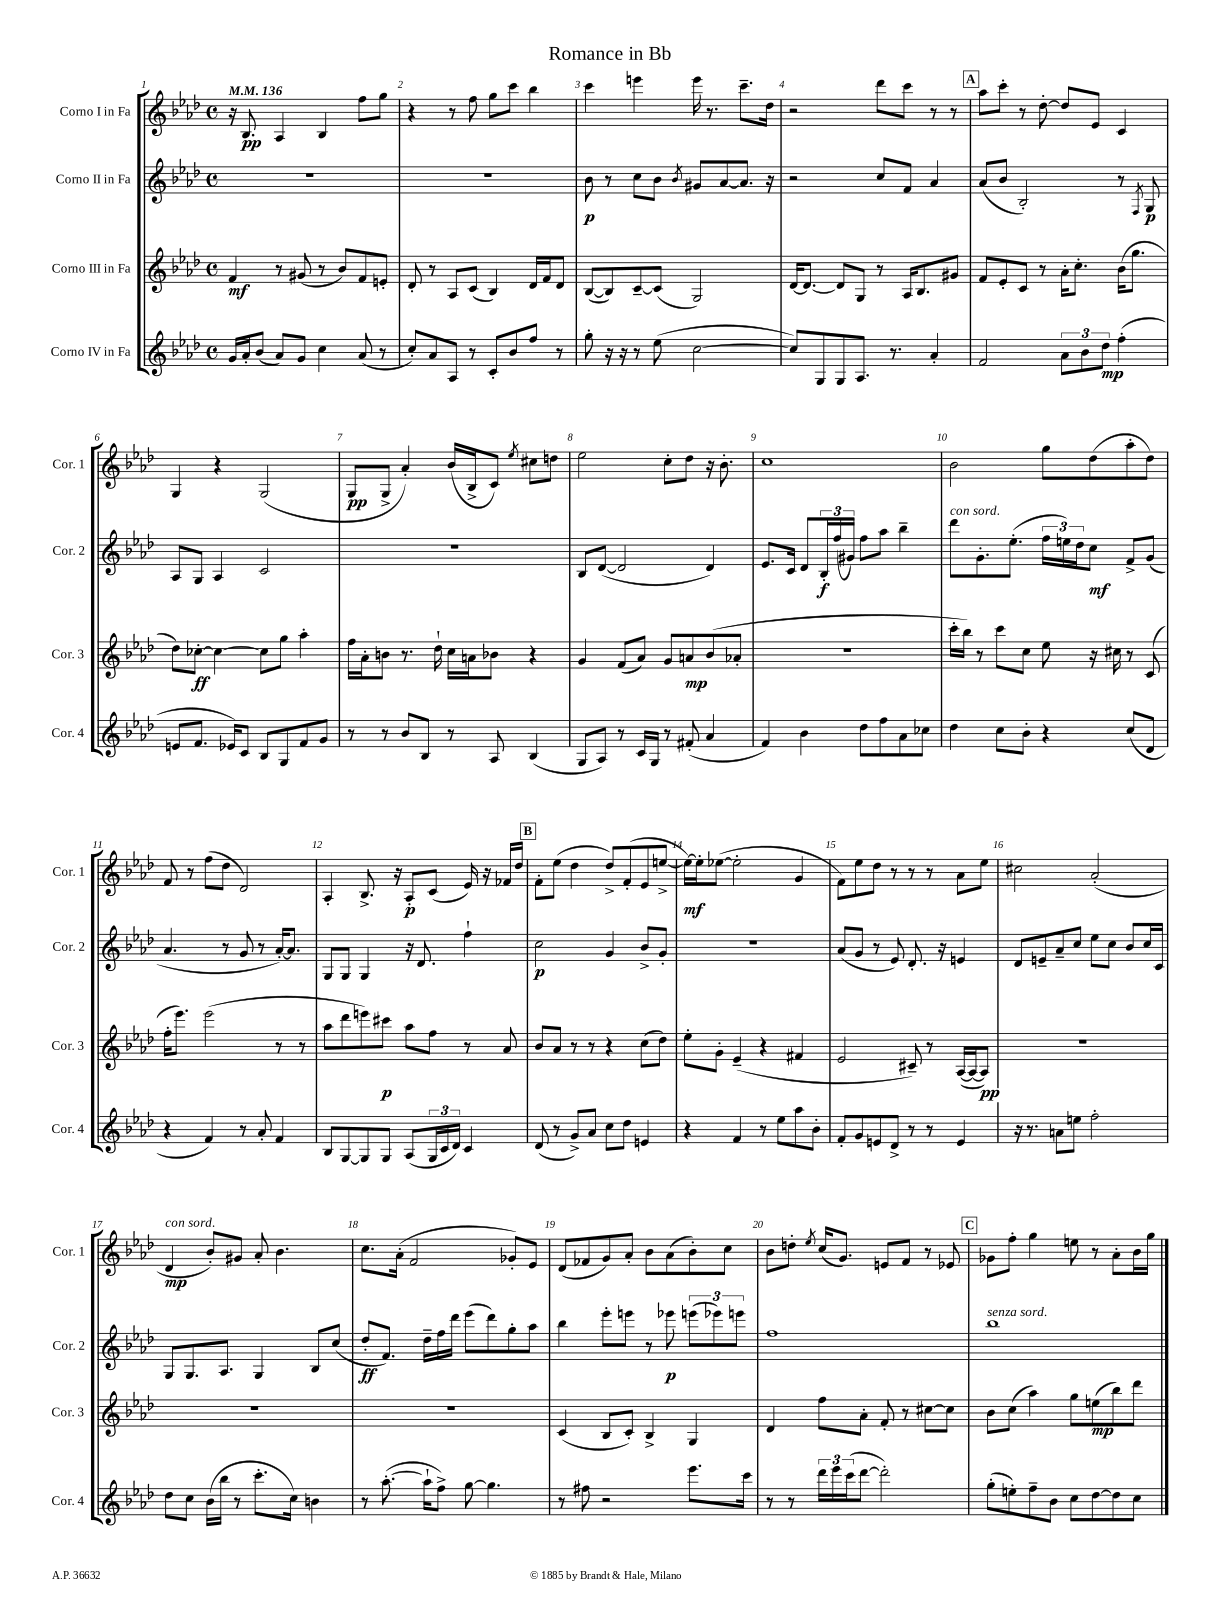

**kern	**dynam	**kern	**dynam	**kern	**dynam	**kern	**dynam
*part4	*part4	*part3	*part3	*part2	*part2	*part1	*part1
*staff4	*staff4	*staff3	*staff3	*staff2	*staff2	*staff1	*staff1
*I"Corno IV in Fa	*	*I"Corno III in Fa	*	*I"Corno II in Fa	*	*I"Corno I in Fa	*
*I'Cor. 4	*	*I'Cor. 3	*	*I'Cor. 2	*	*I'Cor. 1	*
*clefG2	*	*clefG2	*	*clefG2	*	*clefG2	*
*k[b-e-a-d-]	*	*k[b-e-a-d-]	*	*k[b-e-a-d-]	*	*k[b-e-a-d-]	*
*M4/4	*	*M4/4	*	*M4/4	*	*M4/4	*
*met(c)	*	*met(c)	*	*met(c)	*	*met(c)	*
*MM136	*	*MM136	*	*MM136	*	*MM136	*
=1	=1	=1	=1	=1	=1	=1	=1
16g/LL	.	4f/	mf	1r	.	16r	.
16a-'/J	.	.	.	.	.	8.B-/	pp
(8b-/J	.	.	.	.	.	.	.
8a-/L)	.	8r	.	.	.	4A-/	.
8g/J	.	(8g#X/	.	.	.	.	.
4cc\	.	8r	.	.	.	4B-/	.
.	.	8b-/L)	.	.	.	.	.
(8a-/	.	8f/	.	.	.	8ff\L	.
8r	.	8en'/J	.	.	.	8gg\J	.
=2	=2	=2	=2	=2	=2	=2	=2
8cc'/L)	.	8d-'/	.	1r	.	4r	.
8a-/	.	8r	.	.	.	.	.
8A-/J	.	8A-/L	.	.	.	8r	.
8r	.	(8c/J	.	.	.	8ff\	.
8c'/L	.	4B-/)	.	.	.	8gg\L	.
8b-/	.	.	.	.	.	8ccc\J	.
8ff/J	.	16d-/LL	.	.	.	4bb-\	.
.	.	16f/J	.	.	.	.	.
8r	.	8d-/J	.	.	.	.	.
=3	=3	=3	=3	=3	=3	=3	=3
8gg'\	.	([8B-/L	.	8b-\	p	4ccc\	.
16r	.	8B-/])	.	8r	.	.	.
16r	.	.	.	.	.	.	.
8r	.	[8c~/	.	8cc\L	.	4eeen\	.
(8ee-\	.	(8c/J]	.	8b-\J	.	.	.
.	.	.	.	8qb-/	.	.	.
[2cc\	.	2G/)	.	8g#X/L	.	16eee\	.
.	.	.	.	.	.	8.r	.
.	.	.	.	[8a-/	.	.	.
.	.	.	.	8.a-/J]	.	8.ccc~\L	.
.	.	.	.	16r	.	16dd-\Jk	.
=4	=4	=4	=4	=4	=4	=4	=4
8cc/L])	.	[16d-/KL	.	2r	.	2r	.
.	.	8.d-/J_	.	.	.	.	.
8G/	.	.	.	.	.	.	.
8G/	.	8d-/L]	.	.	.	.	.
8.A-/J	.	8G/J	.	.	.	.	.
.	.	8r	.	8cc/L	.	8ddd-\L	.
8.r	.	.	.	.	.	.	.
.	.	16A-/KL	.	8f/J	.	8ccc\J	.
.	.	8.B-/	.	.	.	.	.
4a-'/	.	.	.	4a-/	.	8r	.
.	.	8g#X/J	.	.	.	8r	.
!!LO:REH:place=s1:t=A
=5	=5	=5	=5	=5	=5	=5	=5
2f/	.	8f/L	.	(8a-/L	.	8aa-\L	.
.	.	8e-'/	.	8b-/J	.	8ccc'\J	.
.	.	8c/J	.	2B-'/)	.	8r	.
.	.	8r	.	.	.	[8dd-'\	.
12a-\L	.	16a-'\KL	.	.	.	8dd-/L]	.
.	.	8.cc'\J	.	.	.	.	.
12b-\	.	.	.	.	.	.	.
.	.	.	.	.	.	8e-/J	.
12dd-\J	mp	.	.	.	.	.	.
(4ff'\	.	(16b-\KL	.	8r	.	4c/	.
.	.	8.gg\J	.	.	.	.	.
.	.	.	.	8qF/	.	.	.
.	.	.	.	8G/	p	.	.
!!LO:LB:g=z
=6	=6	=6	=6	=6	=6	=6	=6
8en/L	.	8dd-\L)	.	8A-/L	.	4G/	.
8.f/J	.	[8cc-X'\J	ff	8G/J	.	.	.
.	.	4cc-\_	.	4A-/	.	4r	.
16e-X/KL)	.	.	.	.	.	.	.
8c/J	.	.	.	.	.	.	.
8B-/L	.	8cc-\L]	.	2c/	.	(2G/	.
8G/	.	8gg\J	.	.	.	.	.
8f/	.	4aa-'\	.	.	.	.	.
8g/J	.	.	.	.	.	.	.
=7	=7	=7	=7	=7	=7	=7	=7
8r	.	16ff\LL	.	1r	.	8G/L	pp
.	.	16a-'\J	.	.	.	.	.
8r	.	8bn\J	.	.	.	8G^/J	.
8b-/L	.	8.r	.	.	.	4a-'/)	.
8B-/J	.	.	.	.	.	.	.
.	.	16dd-`\	.	.	.	.	.
8r	.	16cc\LL	.	.	.	(16b-/LL	.
.	.	16an\J	.	.	.	16B-^/J	.
8A-/	.	8b-X\J	.	.	.	8c/J)	.
.	.	.	.	.	.	8qee-/	.
(4B-/	.	4r	.	.	.	8cc#X\L	.
.	.	.	.	.	.	8ddn\J	.
=8	=8	=8	=8	=8	=8	=8	=8
8G/L	.	4g/	.	8B-/L	.	2ee-\	.
8A-/J)	.	.	.	([8d-/J	.	.	.
8r	.	(8f/L	.	2d-/]	.	.	.
16c/LL	.	8a-/J)	.	.	.	.	.
16G/JJ	.	.	.	.	.	.	.
8r	.	8g/L	.	.	.	8cc'\L	.
(8f#X'/	.	8an/	mp	.	.	8dd-\J	.
4a-/	.	(8b-/	.	4d-/)	.	16r	.
.	.	.	.	.	.	8.b-'\	.
.	.	8a-X'/J	.	.	.	.	.
=9	=9	=9	=9	=9	=9	=9	=9
4f/)	.	1r	.	8.e-/L	.	1cc	.
.	.	.	.	16c/Jk	.	.	.
4b-\	.	.	.	8d-/L	.	.	.
.	.	.	.	24B-'/L	f	.	.
.	.	.	.	(24ff/	.	.	.
.	.	.	.	24g#X/JJ)	.	.	.
8dd-\L	.	.	.	8ff\L	.	.	.
8ff\	.	.	.	8aa-\J	.	.	.
8a-\	.	.	.	4bb-~\	.	.	.
8cc-X\J	.	.	.	.	.	.	.
=10	=10	=10	=10	=10	=10	=10	=10
!	!	!	!	!LO:TX:a:i:t=con sord.	!	!	!
4dd-\	.	16ccc'\LL	.	8ddd-\L	.	2b-\	.
.	.	16bb-\JJ)	.	.	.	.	.
.	.	8r	.	8.g'\	.	.	.
8cc\L	.	8ccc\L	.	.	.	.	.
.	.	.	.	(8.ee-'\J	.	.	.
8b-'\J	.	8cc\J	.	.	.	.	.
4r	.	8ee-\	.	24ff\LL	.	8gg\L	.
.	.	.	.	24een\)	.	.	.
.	.	.	.	24dd-\J	.	.	.
.	.	16r	.	8cc\J	mf	(8dd-\	.
.	.	16cc#X\	.	.	.	.	.
(8cc/L	.	8r	.	8f^/L	.	8aa-'\	.
8d-/J	.	(8c/	.	(8g/J	.	8dd-\J)	.
!!LO:LB:g=z
=11	=11	=11	=11	=11	=11	=11	=11
4r	.	16ff'\KL	.	4.a-/	.	8f/	.
.	.	8.eee-\J)	.	.	.	.	.
.	.	.	.	.	.	8r	.
4f/)	.	(2eee-\	.	.	.	(8ff\L	.
.	.	.	.	8r	.	8dd-\J	.
8r	.	.	.	8g/	.	2d-/)	.
8a-'/	.	.	.	8r	.	.	.
4f/	.	8r	.	[16a-'/KL)	.	.	.
.	.	.	.	8.a-/J]	.	.	.
.	.	8r	.	.	.	.	.
=12	=12	=12	=12	=12	=12	=12	=12
8B-/L	.	8aa-\L	.	8G/L	.	4A-'/	.
[8G/	.	8ddd-\	.	8G/J	.	.	.
8G/]	.	8eeen\)	.	4G/	.	8.B-^/	.
8G/J	.	8ccc#X\J	p	.	.	.	.
.	.	.	.	.	.	16r	.
(8A-/L	.	8aa-\L	.	16r	.	8A-'/L	p
.	.	.	.	8.d-/	.	.	.
24G/L	.	8ff\J	.	.	.	(8c/J	.
24c/	.	.	.	.	.	.	.
24d-/JJ)	.	.	.	.	.	.	.
4c/	.	8r	.	4ff`\	.	16e-/)	.
.	.	.	.	.	.	16r	.
.	.	8a-/	.	.	.	16f-X/LL	.
.	.	.	.	.	.	16dd-/JJ	.
!!LO:REH:place=s1:t=B
=13	=13	=13	=13	=13	=13	=13	=13
(8d-/	.	8b-/L	.	2cc\	p	8f'\L	.
8r	.	8a-/J	.	.	.	(8ee-\J	.
8g^/L)	.	8r	.	.	.	4dd-\	.
8a-/J	.	8r	.	.	.	.	.
8cc\L	.	4r	.	4g/	.	8dd-^/L)	.
8dd-\J	.	.	.	.	.	(8f'/	.
4en/	.	(8cc\L	.	8b-^/L	.	8e-/	.
.	.	8dd-\J)	.	8g'/J	.	[8een^/J	.
=14	=14	=14	=14	=14	=14	=14	=14
4r	.	8ee-'\L	.	1r	.	16ee\LL_)	mf
.	.	.	.	.	.	16ee'\J]	.
.	.	8g'\J	.	.	.	([8ee-X\J	.
4f/	.	(4e-~/	.	.	.	2ee-'\]	.
8r	.	4r	.	.	.	.	.
8ee-\L	.	.	.	.	.	.	.
8aa-\	.	4f#X/	.	.	.	4g/	.
8b-'\J	.	.	.	.	.	.	.
=15	=15	=15	=15	=15	=15	=15	=15
8f'/L	.	2e-/	.	(8a-/L	.	8f\L)	.
8g/	.	.	.	8g/J	.	8ee-\	.
8en/	.	.	.	8r	.	8dd-\J	.
8d-^/J	.	.	.	8e-/)	.	8r	.
8r	.	8c#X~/)	.	8.d-'/	.	8r	.
8r	.	8r	.	.	.	8r	.
.	.	.	.	16r	.	.	.
4e/	.	([16A-/LL	.	4en/	.	8a-\L	.
.	.	16A-/J_	.	.	.	.	.
.	.	8A-/J])	pp	.	.	8ee-\J	.
=16	=16	=16	=16	=16	=16	=16	=16
16r	.	1r	.	8d-/L	.	2cc#X\	.
8.r	.	.	.	.	.	.	.
.	.	.	.	8en~/	.	.	.
8an\L	.	.	.	8a-~/	.	.	.
8een\J	.	.	.	8cc/J	.	.	.
2ff'\	.	.	.	8ee-\L	.	(2a-'/	.
.	.	.	.	8cc\J	.	.	.
.	.	.	.	8b-/L	.	.	.
.	.	.	.	16cc/L	.	.	.
.	.	.	.	16c/JJ	.	.	.
!!LO:LB:g=z
=17	=17	=17	=17	=17	=17	=17	=17
!	!	!	!	!	!	!LO:TX:a:i:t=con sord.	!
8dd-\L	.	1r	.	8G/L	.	4d-/	mp
8cc\J	.	.	.	8.G/	.	.	.
(16b-\LL	.	.	.	.	.	8b-'/L)	.
16bb-\JJ	.	.	.	8.A-/J	.	.	.
8r	.	.	.	.	.	8g#X/J	.
8.ccc'\L	.	.	.	4G/	.	8a-'/	.
.	.	.	.	.	.	4.b-\	.
16cc\Jk)	.	.	.	.	.	.	.
4bn\	.	.	.	8B-/L	.	.	.
.	.	.	.	(8cc/J	.	.	.
=18	=18	=18	=18	=18	=18	=18	=18
8r	.	1r	.	8dd-'/L	ff	8.cc\L	.
([8.aa-'\	.	.	.	8.f/J)	.	.	.
.	.	.	.	.	.	(16a-'\Jk	.
.	.	.	.	.	.	2f/	.
16aa-`\KL]	.	.	.	16dd-~\LL	.	.	.
8ff^\J)	.	.	.	16ff\	.	.	.
.	.	.	.	16ddd-\JJ	.	.	.
[8gg\	.	.	.	(8eee-\L	.	.	.
4.gg\]	.	.	.	8ddd-\)	.	.	.
.	.	.	.	8gg'\	.	8g-X'/L)	.
.	.	.	.	8aa-\J	.	8e-/J	.
=19	=19	=19	=19	=19	=19	=19	=19
8r	.	(4c/	.	4bb-\	.	(8d-/L	.
8ff#X\	.	.	.	.	.	8f-X/	.
2r	.	8B-/L	.	8eee-'\L	.	8g/)	.
.	.	8c'/J)	.	8eeen\J	.	8a-'/J	.
.	.	4B-^/	.	8r	.	8b-\L	.
.	.	.	.	8eee-X\	p	(8a-\	.
8.eee-\L	.	4G/	.	(12eeen\L	.	8b-'\)	.
.	.	.	.	12eee-X\)	.	.	.
.	.	.	.	.	.	8cc\J	.
.	.	.	.	12eeen\J	.	.	.
16ccc\Jk	.	.	.	.	.	.	.
=20	=20	=20	=20	=20	=20	=20	=20
8r	.	4d-/	.	1ff	.	8b-\L	.
8r	.	.	.	.	.	8ddn'\J	.
.	.	.	.	.	.	8qee-/	.
24ddd-\LL	.	8ff\L	.	.	.	(16cc/KL	.
24eee-\	.	.	.	.	.	.	.
.	.	.	.	.	.	8.g/J)	.
(24ccc\J	.	.	.	.	.	.	.
[8ddd-\J	.	8a-'\J	.	.	.	.	.
2ddd-'\])	.	8f'/	.	.	.	8en/L	.
.	.	8r	.	.	.	8f/J	.
.	.	[8cc#X\L	.	.	.	8r	.
.	.	8cc#\J]	.	.	.	8e-X/	.
!!LO:REH:place=s1:t=C
=21	=21	=21	=21	=21	=21	=21	=21
!	!	!	!	!LO:TX:a:i:t=senza sord.	!	!	!
(8gg'\L	.	8b-\L	.	1bb-	.	8g-X\L	.
8een'\)	.	(8cc\J	.	.	.	8ff'\J	.
8ff~\	.	4aa-\)	.	.	.	4gg\	.
8b-\J	.	.	.	.	.	.	.
8cc\L	.	8gg\L	.	.	.	8een\	.
[8dd-\	.	(8een\	mp	.	.	8r	.
8dd-\]	.	8bb-\)	.	.	.	8a-'\L	.
8cc\J	.	8ddd-\J	.	.	.	16b-\L	.
.	.	.	.	.	.	16gg\JJ	.
==	==	==	==	==	==	==	==
*-	*-	*-	*-	*-	*-	*-	*-
